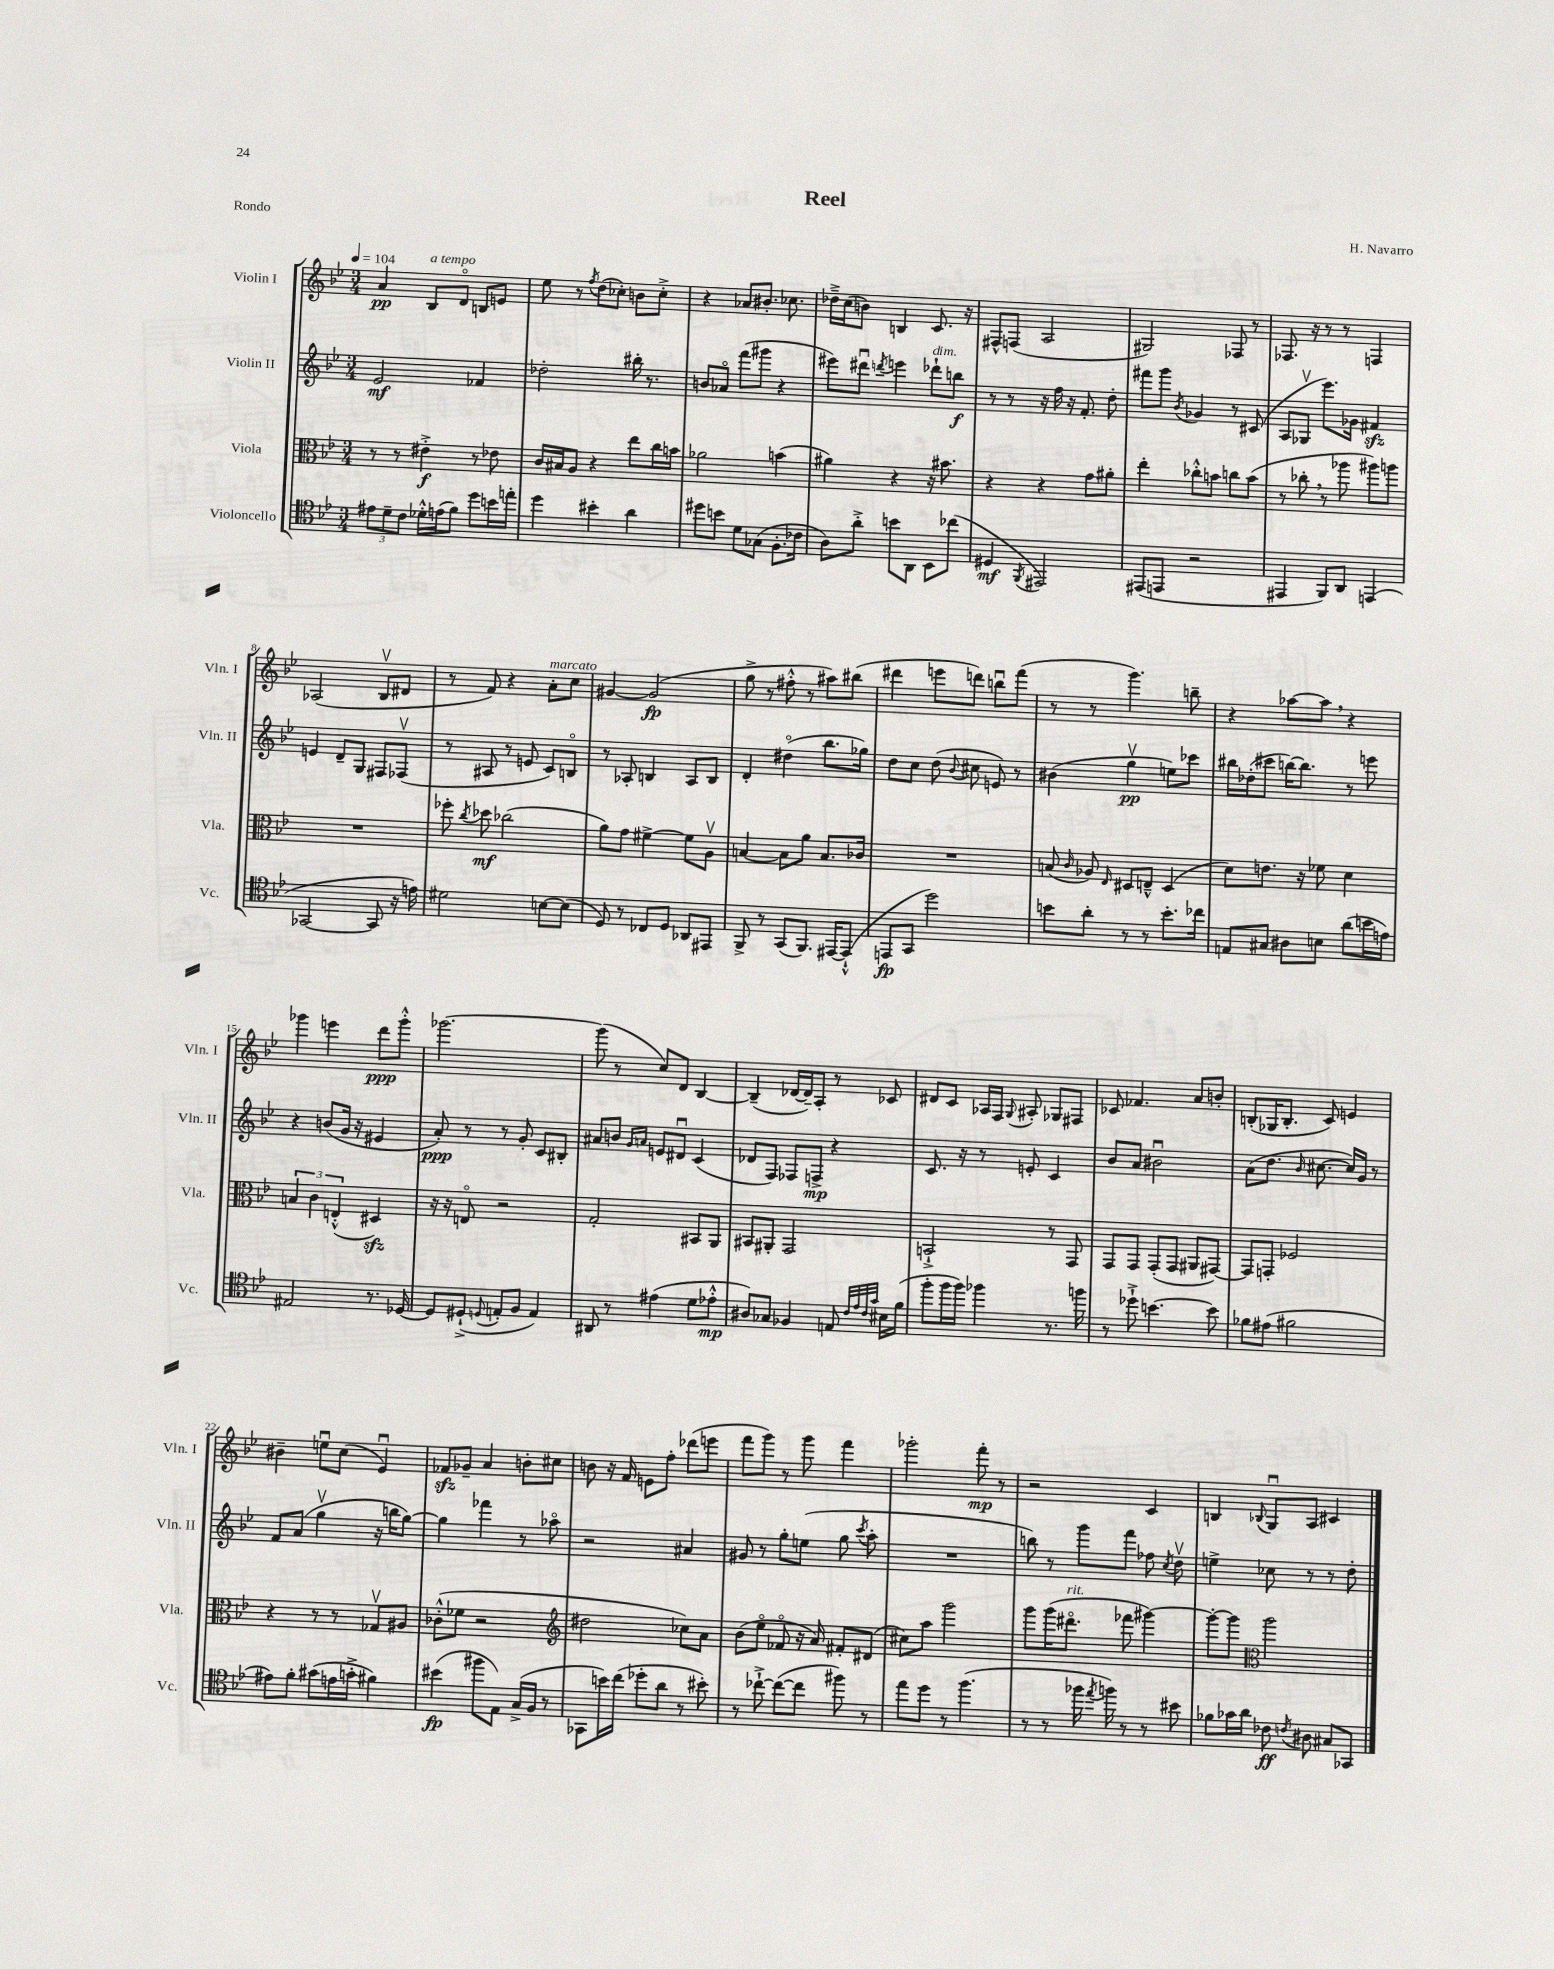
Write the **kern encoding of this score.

**kern	**kern	**kern	**kern
*staff4	*staff3	*staff2	*staff1
*clefC4	*clefC3	*clefG2	*clefG2
*k[b-e-]	*k[b-e-]	*k[b-e-]	*k[b-e-]
*M3/4	*M3/4	*M3/4	*M3/4
*MM104	*MM104	*MM104	*MM104
12e#	8r	2e-	4a
12d~	.	.	.
.	8r	.	.
12c	.	.	.
16d-'^^	4e#'^	.	8B-
(16e	.	.	.
8f)	.	.	8do
8dd	8r	4f-	8B
16b	8e-	.	8e
16ee'	.	.	.
=	=	=	=
4dd	16c	2dd-'	8ee-
.	16B#	.	.
.	8A	.	8r
.	.	.	8qff
4b#'	4r	.	(8dd
.	.	.	8cc-')
4a	8ee-	16bb#'	8b
.	.	8.r	.
.	16cc	.	8cc-'^
.	16b	.	.
=	=	=	=
8dd#	2a-	8b	4r
8b	.	8a-o	.
8d	.	(8fff	8a-
(8G-	.	8ggg#	8.b#'
8.F'	(4b	4r	.
.	.	.	8.cc-
16c-	.	.	.
=	=	=	=
8A)	4a#)	8eee#)	16dd-~^
.	.	.	(16cc
8a'^	.	8ddd#u	8b)
.	.	8qddd	.
8b	4r	4eee	4B
8AA	.	.	.
8BB-	16r	8ddd-`	8.c
.	8.b#	.	.
(8cc-	.	8bb	.
.	.	.	16r
=	=	=	=
4D#	4r	8r	8F#^^
.	.	8r	(8F
8qFF	.	.	.
2EE#)	4r	16r	2A
.	.	16ff	.
.	.	16r	.
.	.	8.f'	.
.	8g	.	.
.	8a#'	8dd'	.
=	=	=	=
(8EE#	4ee-'	8fff#	2G#)
8EE	.	8ggg	.
.	.	8qb-	.
2r	8cc-'^^	4g-	.
.	8b	.	.
.	8cc	8r	8F-
.	(8b	(8c#	8r
=	=	=	=
4EE#	8r	8A	8.F-
.	8cc-'	8G-v	.
.	.	.	16r
8FF)	8r	8.eee-)	8r
8AA	8aa-	.	8r
.	.	16g-	.
(4EE	8aa#)	4f#	4F
.	8aa	.	.
=	=	=	=
[2GG-	2.r	4e	(2A-
.	.	8d~	.
.	.	8G	.
8GG-]	.	8F#	8B-v
16r	.	(8F-v	8d#
16e)	.	.	.
=	=	=	=
2d#	8ff-'	8r	8r
.	8qcc	.	.
.	8dd-	8A#	8f)
.	(2cc-	8r	4r
.	.	8e	.
[8B	.	8c)	8a'
(8B]	.	8Bo	8cc
=	=	=	=
8D)	8a)	8r	[4g#
8r	8g	8A-'	.
8C-	[4f#^	4B	(2g#]
8D	.	.	.
8AA-	8f#]	8A-	.
8EE#	8Av	8B	.
=	=	=	=
8FF^	[4B	4d'	8gg^
8r	.	.	8r
(8GG	8B]	(4dd#o	8ff#'^^
8.FF)	8a	.	8r
.	8.B	8.bb-	8aa#)
[16EE#	.	.	.
(8EE#`^^]	.	.	(8bb#
.	16c-	16gg-)	.
=	=	=	=
8EE	2.r	8dd	4ddd#
8GG	.	8cc	.
2dd)	.	(8dd	8eee
.	.	8qqb-	.
.	.	8cc#	8ddd)
.	.	8e)	8bbu
.	.	8r	(8fff
=	=	=	=
8b	(8B	(4b#	8r
.	16qqc	.	.
8a'	8A-)	.	8r
.	16qqE-	.	.
8r	8D#	4ggv	4.ggg)
8r	8E~^^	.	.
8.b'	(4D#	8ee)	.
.	.	8ccc-	8bb~
16cc-	.	.	.
=	=	=	=
8E	8d)	16bb#	4r
.	.	(16dd-'	.
8G#	8.e	8ccc#	.
8A#	.	[16bb)	[8aa-
.	16r	8.bb]	.
8B	8f-	.	8aa-]
(8a	4d	8r	4r
16b	.	8eee	.
16e)	.	.	.
=	=	=	=
2E#	6B	4r	4ggg-
.	6c	.	.
.	.	(8b	4eee
.	(6E'^^	.	.
.	.	16g	.
.	.	16r	.
8.r	4D#)	4e#	8ddd
.	.	.	8ggg-'^^
[16D-	.	.	.
=	=	=	=
8D-]	16r	8a')	[2.ggg-
.	16r	.	.
(8D#`^	8Eo	8r	.
8qqD	.	.	.
8E'	2r	8r	.
8F	.	8g'	.
4E)	.	8c	.
.	.	8B#'	.
=	=	=	=
8AA#	2G'	8a#	(8ggg-]
8r	.	8b	8r
.	.	16qqg	.
.	.	16qqa	.
(4e#	.	8e	8cc)
.	.	8d#u	8d
8d	8BB#	(4c	[4B-
8e-'^^	8AA	.	.
=	=	=	=
8A#)	8BB#	8d-	(4B-~]
8G-	8AA#'	8F)	.
4F-	2GG	8F-	[16d-
.	.	.	16d-~])
.	.	8F^	8A'
8E	.	4r	8r
32qqc	.	.	.
32qqe-	.	.	.
32qqc	.	.	.
32qqg	.	.	.
16B#	.	.	8c-
(16f	.	.	.
=	=	=	=
8ff'	2BB`^	8.c	8d#
16ff	.	.	8c
16ff)	.	16r	.
4ff-	.	8r	16A-
.	.	.	16F
.	.	.	8qqG
.	.	8e'	8A#'
8.r	8r	4c	8G-
.	8GG	.	8F#
16ff	.	.	.
=	=	=	=
8r	8GG	8b-	8c-
8dd-`^	8GG	8a	4.f-
[4.b	(8GG'	2b#u	.
.	8GG	.	.
.	8AA#	.	8a
8b]	[8GG#)	.	8b'
=	=	=	=
8f-	8GG#]	(8a	(8B'
(8e#	8GG'	8.dd	16G-
.	.	.	8.B'
2f#	2F-	.	.
.	.	16qqb-	.
.	.	[8.cc#	.
.	.	.	8c)
.	.	16cc#])	4e
.	.	16g	.
.	.	8r	.
=	=	=	=
8e#)	4r	8f	4b#~
8f'	.	(8a	.
(8g#	8r	4ggv	8eeu
16e	8r	.	(8cc
16g'^	.	.	.
4f#)	8G-v	16r	4e-u)
.	.	16bb	.
.	8A#	[8gg)	.
=	=	=	=
(4b#	(8c-'^^	4gg]	8f-
.	8f-	.	8g-~
8ff#	2r	4fff-	4a
8E-)	.	.	.
(16G^	.	8r	8b'
16F	.	.	.
8r	.	8aa-o	8cc#
=	=	=	=
*	*clefG2	*	*
8GG-	2dd#	2r	8b
16b)	.	.	16r
(16cc	.	.	16f
8dd-'	.	.	8e
8a	.	.	8ff'
8r	8cc-)	4a#	(8ddd-
8b#')	8a	.	8eee
=	=	=	=
8r	(8b-	8g#	8fff
[8cc-`^	8ee-o	8r	8ggg)
(8cc-_	8f-o	8gg'	8r
8cc-]	16r	(8ee	8ggg
.	16a)	.	.
8ff#)	8f#'	8gg	4fff
.	.	8qccc	.
8r	(8d#	8aa'	.
=	=	=	=
8ee-	8cc#)	2.r	2ggg-'
8dd	8aa	.	.
8r	2ggg	.	.
(4.ff	.	.	.
.	.	.	8fff'
.	.	.	8r
=	=	=	=
8r	8ggg	8bb)	2r
8r	(16ggg	8r	.
.	8.ddd#o	.	.
16ff-	.	8ggg	.
8qee-	.	.	.
16ff)	.	.	.
8r	8fff-	8fff	.
8r	[4ggg#)	8ff-	4c
.	.	8qcc	.
8b#	.	8ddv	.
=	=	=	=
8f-	8ggg#'_	4ee^	4B
16g-	8ggg#]	.	.
16a	.	.	.
*	*clefC3	*	*
.	.	.	8qqB-
8c-	2aa	8cc-	8Gu
8qc	.	.	.
8A#	.	8r	8A
8G#	.	8r	4c#
8GG-	.	8dd'	.
==	==	==	==
*-	*-	*-	*-
